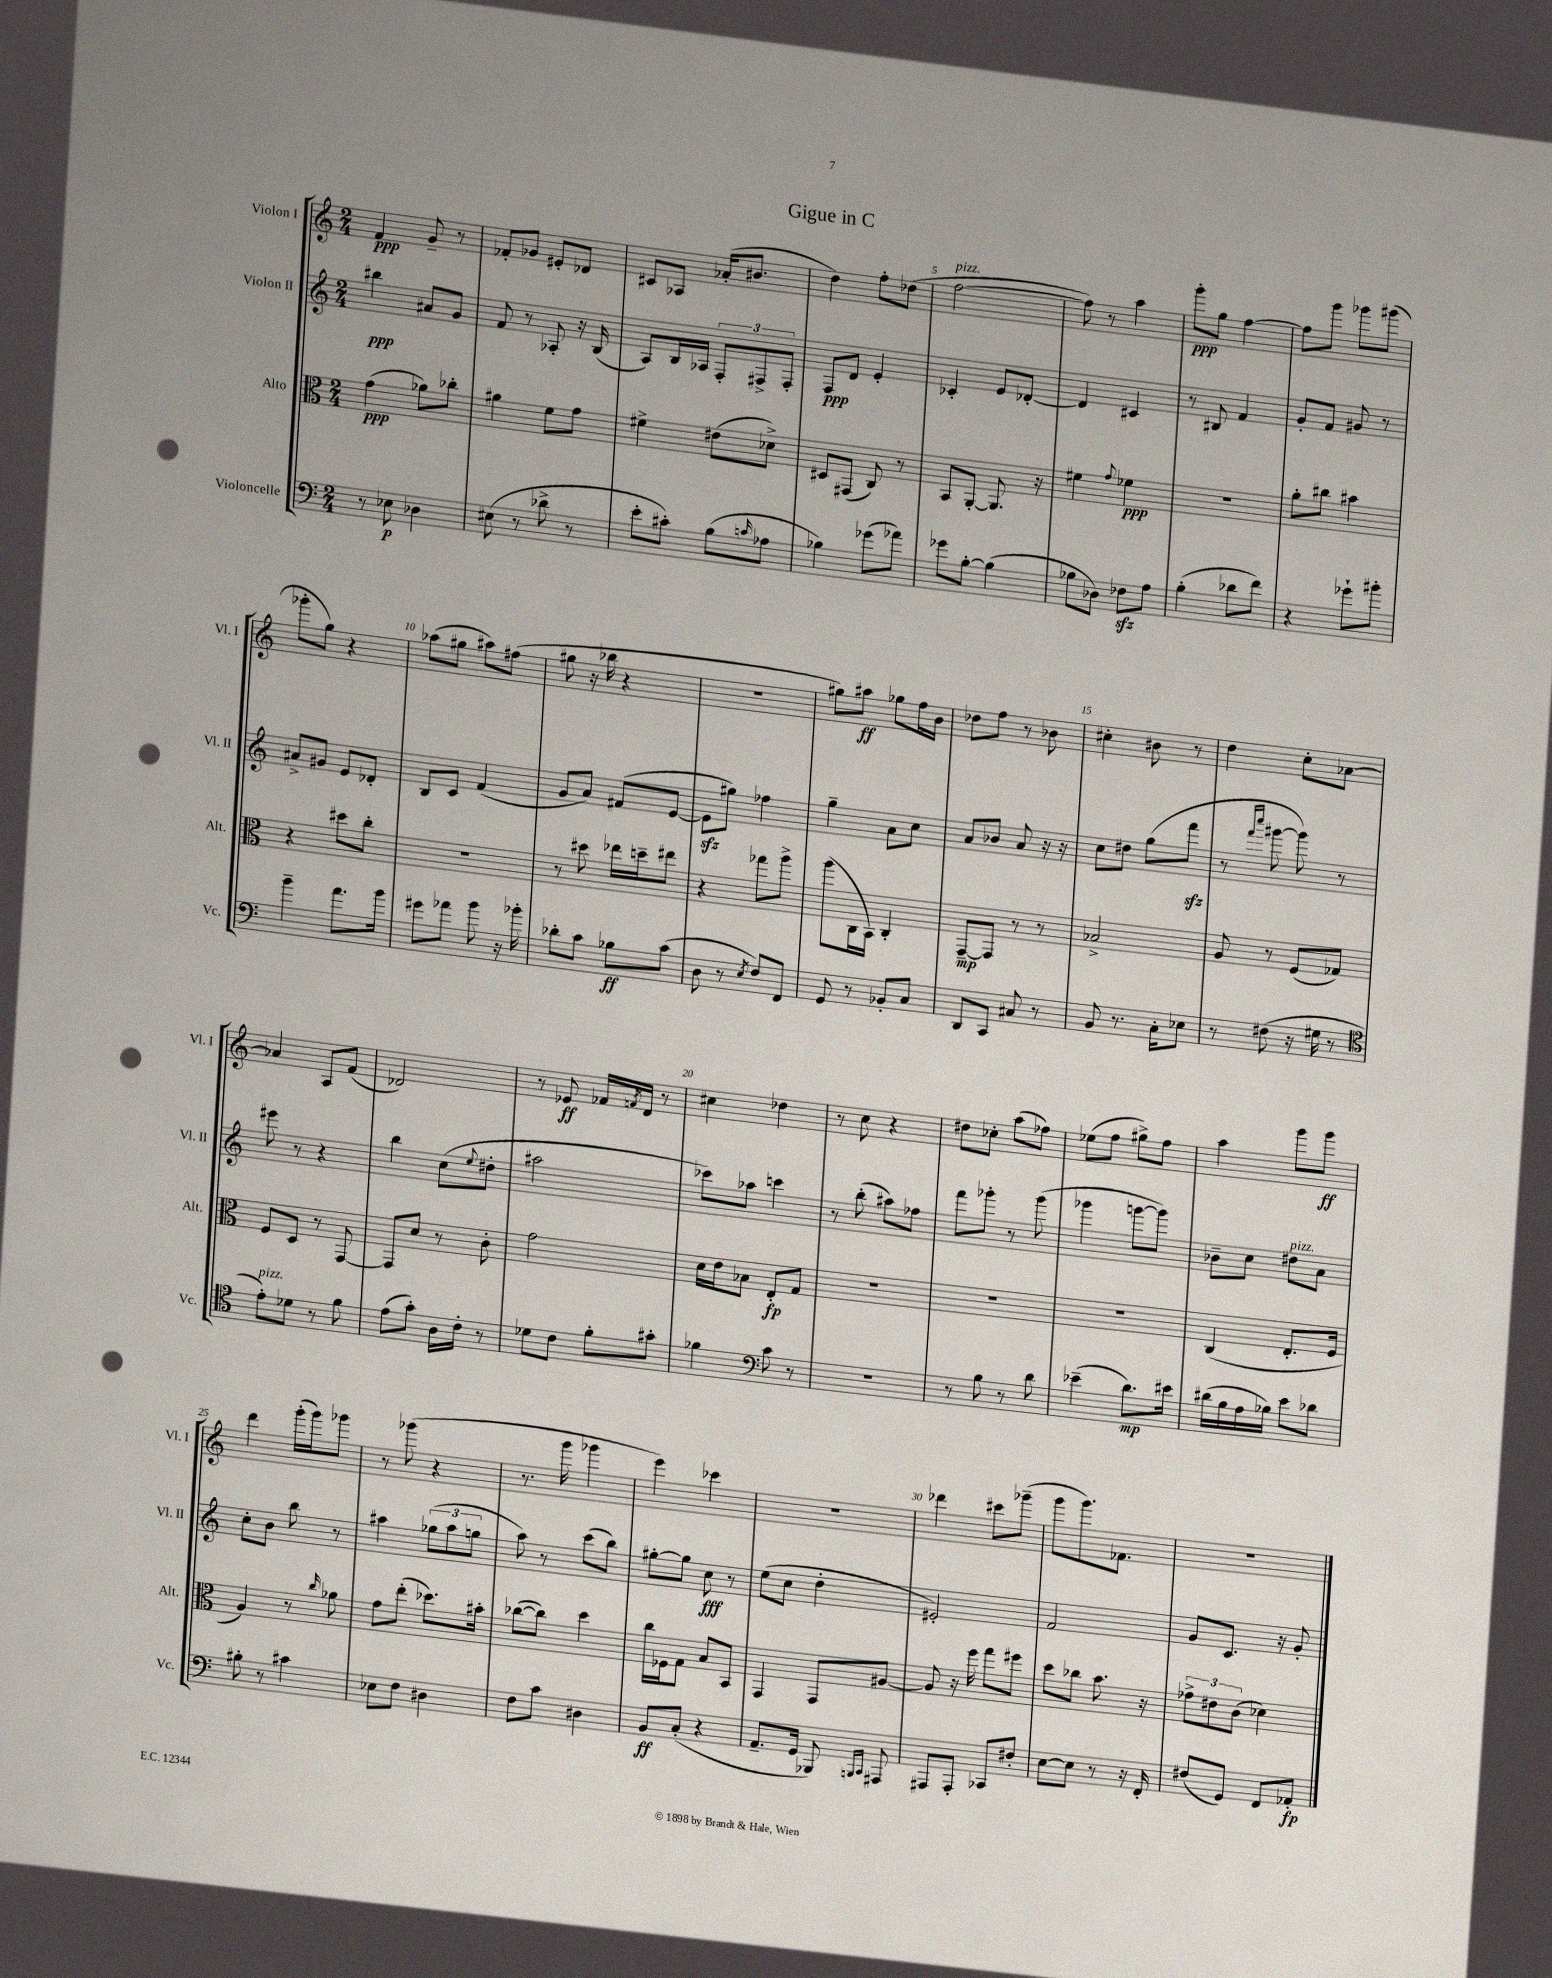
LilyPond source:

\header { title = "Gigue in C" }
<<
\new StaffGroup <<
\new Staff = "s0" \with { instrumentName = "Violon I" shortInstrumentName = "Vl. I" } {
    \clef treble \key c \major \numericTimeSignature \time 2/4
    f'4\ppp g'8-- r8 |
    fes'8-. ges'8 eis'8-. des'8 |
    cis'8 aes8 aes'16-.( bis'8. |
    d''4) f''8-. des''8( |
    f''2~^\markup { \italic "pizz." } |
    f''8) r8 a''4 |
    g'''8-.\ppp g''8 f''4~ |
    f''8 g'''8 ges'''8 gis'''8( |
    ges'''8-. g''8) r4 |
    aes''8( gis''8 ais''8) fis''8( |
    gis''8 r16 bes''16 r4 |
    R2 |
    gis''8) ais''8\ff ges''8 f''16 b'16 |
    des''8 f''8 r8 bes'8 |
    cis''4-. bis'8 r8 |
    d''4 c''8-. aes'8~ |
    aes'4 a8 f'8( |
    des'2) |
    r8 ees'8\ff fes'16 \acciaccatura { f'8 } d'16 r8 |
    cis''4 des''4 |
    r8 c''8 r4 |
    dis''8 ces''8-. a''8( fes''8) |
    ees''8( f''8 gis''8->) f''8 |
    a''4 g'''8 g'''8\ff |
    d'''4 g'''16-.( g'''16) ges'''8 |
    r8 ges'''8( r4 |
    r8. g'''16 ges'''4 |
    e'''4) ces'''4 |
    r2 |
    des'''4 cis'''8 ges'''8--( |
    g'''8 g'''8.) fes'8. |
    r2 \bar "|." |
}
\new Staff = "s1" \with { instrumentName = "Violon II" shortInstrumentName = "Vl. II" } {
    \clef treble \key c \major \numericTimeSignature \time 2/4
    bis''4\ppp ais'8 g'8 |
    f'8 r8 aes8-. r16 b16( |
    a8) b16 aes16 \tuplet 3/2 { f8-. fis8-> fis8-. } |
    f8\ppp d'8 e'4-. |
    ces'4-. e'8 des'8~-. |
    des'4 cis'4 |
    r8 bis8 f'4 |
    g'8-. f'8 gis'8 r8 |
    ais'8-> gis'8 e'8 des'8-. |
    b8 c'8 f'4( |
    g'8 a'8) fis'8( e'8~ |
    e'8\sfz gis''8) fes''4 |
    g''4-- a'8 c''8 |
    a'8 bes'8 a'8 r16 r16 |
    c''8 dis''8 g''8( f'''8\sfz |
    r8 \grace { f'''16 c''''16 } gis'''8~ gis'''8) r8 |
    eis'''8 r8 r4 |
    b''4 c''8( \appoggiatura { e''8 } dis''8-. |
    ais''2 |
    ces'''8) aes''8 c'''4 |
    r8 b''8-.( ais''8) fes''8 |
    f'''8 ges'''8-. r8 ges'''8( |
    ges'''4 g'''8~ g'''8) |
    bes'8-- c''8 dis''8^\markup { \italic "pizz." } a'8 |
    c''8-. b'8 b''8 r8 |
    ais''4 \tuplet 3/2 { ges''8( ais''8 g''8 } |
    a''8) r8 c'''8( b''8) |
    gis''8~-. gis''8 c''8\fff r8 |
    e''8( c''8 d''4-. |
    eis'2-.) |
    f'2 |
    g'8 c'8. r16 g'8-. \bar "|." |
}
\new Staff = "s2" \with { instrumentName = "Alto" shortInstrumentName = "Alt." } {
    \clef alto \key c \major \numericTimeSignature \time 2/4
    g'4\ppp( aes'8) ces''8-. |
    ais'4 f'8 g'8 |
    fis'4-> eis'8( des'8->) |
    dis8 gis,8( c8) r8 |
    b,8 a,8~-. a,8. r16 |
    fis'4 \appoggiatura { g'8 } fes'4\ppp |
    r2 |
    a'8-. cis''8 bis'4 |
    r4 dis''8 c''8-. |
    R2 |
    r8 dis''8 ees''16 d''16-- eis''8 |
    r4 ges''8 a''8-> |
    a''8( c16 b,16) c4-. |
    g,8~--\mp g,8 r8 r8 |
    bes2-> |
    a8 r8 f8( ges8) |
    f8 d8 r8 g,8~ |
    g,8 d'8 r8 c'8-. |
    g'2 |
    d'16 e'16 bes8 e8-.\fp g8 |
    R2 |
    R2 |
    R2 |
    c4( e8.-. f16 |
    a4) r8 \grace { c''16 } aes'8 |
    g'8 e''8-.( des''8.) bis'16-. |
    ces''8~( ces''8) d''4 |
    c''16 fes16 g8 b8 b,8 |
    g,4 g,8 ais8~ |
    ais8 r16 f''16 g''8 fis''8 |
    d''8 ces''8 b'8. r16 |
    \tuplet 3/2 { ges'8-> eis'8 c'8( } des'4) \bar "|." |
}
\new Staff = "s3" \with { instrumentName = "Violoncelle" shortInstrumentName = "Vc." } {
    \clef bass \key c \major \numericTimeSignature \time 2/4
    r8 ees8\p des4 |
    eis8( r8 des'8-> r8 |
    e'8-. cis'8-.) b8( \grace { c'16 } aes8 |
    bes4) ges'8( aes'8) |
    ges'8 b8~-. b4( |
    bes8 des8) fes8\sfz a8 |
    b4-.( des'8 f'8) |
    r4 ges'8-! bis'8-. |
    b'4-- a'8. b'16 |
    gis'8 aes'8 b'8 r16 bes'16-. |
    des'8-. c'8 bes8\ff c'8( |
    d8 r8 \acciaccatura { e8 } f8) f,8 |
    g,8 r8 bes,8-. c8 |
    d,8 c,8 cis8 r8 |
    b,8 r8. c16-. ees8 |
    r8 fis8( r16 gis16 r8 |
    \clef tenor e'8-.^\markup { \italic "pizz." }) des'8 r8 f'8 |
    e'8( g'8-.) a16 c'16-. r8 |
    des'8 c'8 f'8-. gis'8-. |
    fes'4 \clef bass c'8 r8 |
    R2 |
    r8 b8 r8 d'8 |
    ees'4--( d'8.\mp) eis'16 |
    dis'16( b16 a16 bes16) e'8 des'8 |
    bis8-. r8 cis'4 |
    ees8 f8 dis4 |
    f8 c'8 dis4 |
    b,8\ff c8-.( r4 |
    a,8.-- g,16 bes,,8) \grace { b,,16 c,16 } ais,,8 |
    ais,,8 ais,,8-. ces,8 fis8-. |
    e8~ e8 r8 r16 f,16-. |
    fis8( g,8) f,8 aes,8-.\fp \bar "|." |
}
>>
>>
\layout { \context { \Score \override BarNumber.break-visibility = ##(#f #t #t) barNumberVisibility = #(every-nth-bar-number-visible 5) } }
